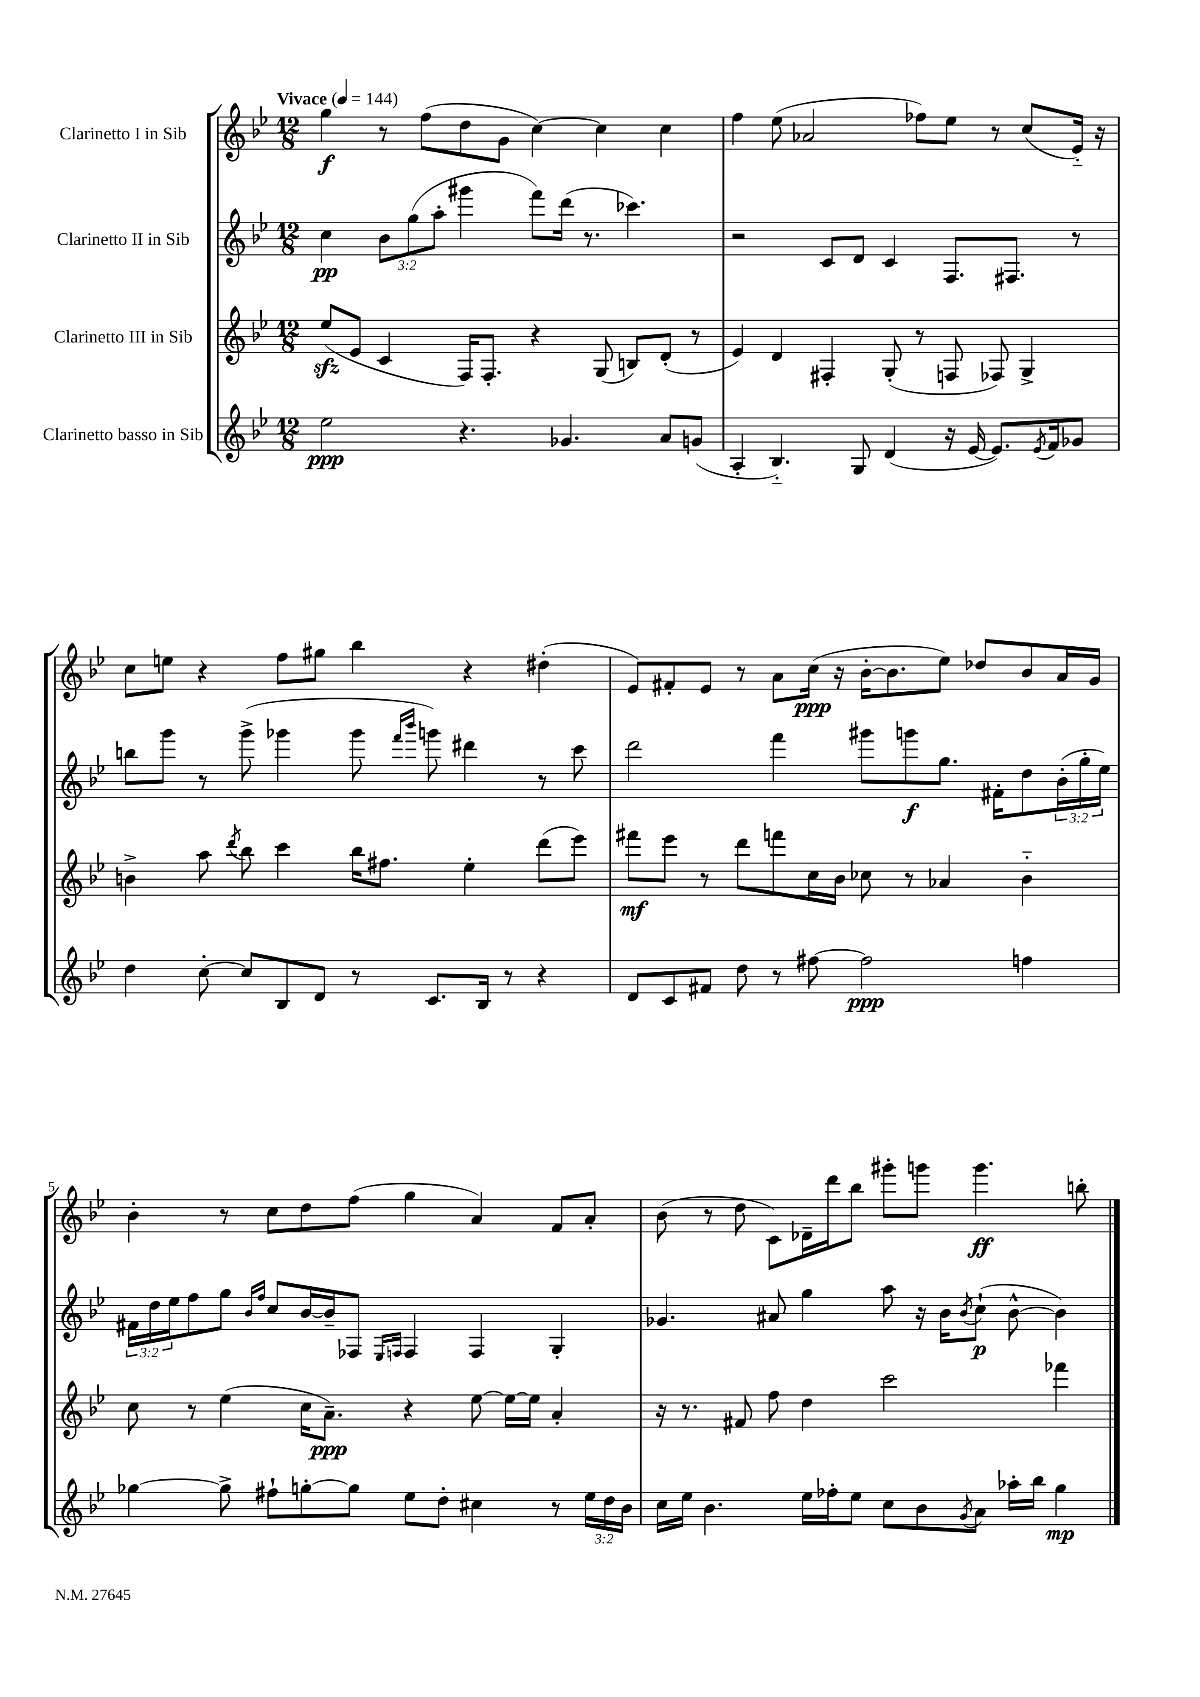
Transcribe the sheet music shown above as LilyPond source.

<<
\new StaffGroup <<
\new Staff = "s0" \with { instrumentName = "Clarinetto I in Sib" } {
    \clef treble \key bes \major \numericTimeSignature \time 12/8 \tempo "Vivace" 4 = 144
    g''4\f r8 f''8( d''8 g'8 c''4~) c''4 c''4 |
    f''4 ees''8( aes'2 fes''8) ees''8 r8 c''8( ees'16-_) r16 |
    c''8 e''8 r4 f''8 gis''8 bes''4 r4 dis''4-.( |
    ees'8) fis'8-. ees'8 r8 a'8 c''16\ppp( r16 bes'16~-. bes'8. ees''8) des''8 bes'8 a'16 g'16 |
    bes'4-. r8 c''8 d''8 f''8( g''4 a'4) f'8 a'8-. |
    bes'8( r8 d''8 c'8) des'16-- d'''16 bes''8 gis'''8-. g'''8 g'''4.\ff b''8-. \bar "|." |
}
\new Staff = "s1" \with { instrumentName = "Clarinetto II in Sib" } {
    \clef treble \key bes \major \numericTimeSignature \time 12/8 \override Staff.TupletNumber.text = #tuplet-number::calc-fraction-text
    c''4\pp \tuplet 3/2 { bes'8 g''8( a''8-. } gis'''4 f'''8) d'''16( r8. ces'''4.) |
    r2 c'8 d'8 c'4 f8. fis8. r8 |
    b''8 g'''8 r8 g'''8->( ges'''4 ges'''8 \grace { f'''16 bes'''16 } g'''8) dis'''4 r8 c'''8 |
    d'''2 f'''4 gis'''8 g'''8\f g''8. fis'16-. d''8 \tuplet 3/2 { bes'16-.( g''16-. ees''16) } |
    \tuplet 3/2 { fis'16 d''16 ees''16 } f''8 g''8 \grace { bes'16 f''16 } c''8 bes'16~ bes'16-- fes8 \grace { ees16 f16 } f4 f4 g4-. |
    ges'4. ais'8 g''4 a''8 r16 bes'16 \acciaccatura { bes'8 } c''8-!\p( bes'8~-^ bes'4) \bar "|." |
}
\new Staff = "s2" \with { instrumentName = "Clarinetto III in Sib" } {
    \clef treble \key bes \major \numericTimeSignature \time 12/8
    ees''8\sfz( ees'8 c'4 f16) f8.-. r4 g8( b8) d'8-.( r8 |
    ees'4) d'4 fis4-. g8-.( r8 f8 fes8) g4-> |
    b'4-> a''8 \acciaccatura { d'''8 } bes''8 c'''4 bes''16 fis''8. ees''4-. d'''8( ees'''8) |
    fis'''8\mf ees'''8 r8 d'''8 f'''8 c''16 bes'16 ces''8 r8 aes'4 bes'4-_ |
    c''8 r8 ees''4( c''16 a'8.--\ppp) r4 ees''8~ ees''16~ ees''16 a'4-. |
    r16 r8. fis'8 f''8 d''4 c'''2 fes'''4 \bar "|." |
}
\new Staff = "s3" \with { instrumentName = "Clarinetto basso in Sib" } {
    \clef treble \key bes \major \numericTimeSignature \time 12/8 \override Staff.TupletNumber.text = #tuplet-number::calc-fraction-text
    ees''2\ppp r4. ges'4. a'8 g'8( |
    a4-. bes4.-_) g8 d'4( r16 ees'16~ ees'8.) \acciaccatura { ees'8 } f'16 ges'8 |
    d''4 c''8~-. c''8 bes8 d'8 r8 c'8. bes16 r8 r4 |
    d'8 c'8 fis'8 d''8 r8 fis''8~ fis''2\ppp f''4 |
    ges''4~ ges''8-> fis''8-! g''8~-. g''8 ees''8 d''8-. cis''4 r8 \tuplet 3/2 { ees''16 d''16 bes'16 } |
    c''16 ees''16 bes'4. ees''16 fes''16-. ees''8 c''8 bes'8 \acciaccatura { g'8 } a'8 aes''16-. bes''16 g''4\mp \bar "|." |
}
>>
>>
\layout { \context { \Score \override BarNumber.break-visibility = ##(#f #t #t) barNumberVisibility = #(every-nth-bar-number-visible 5) } }
